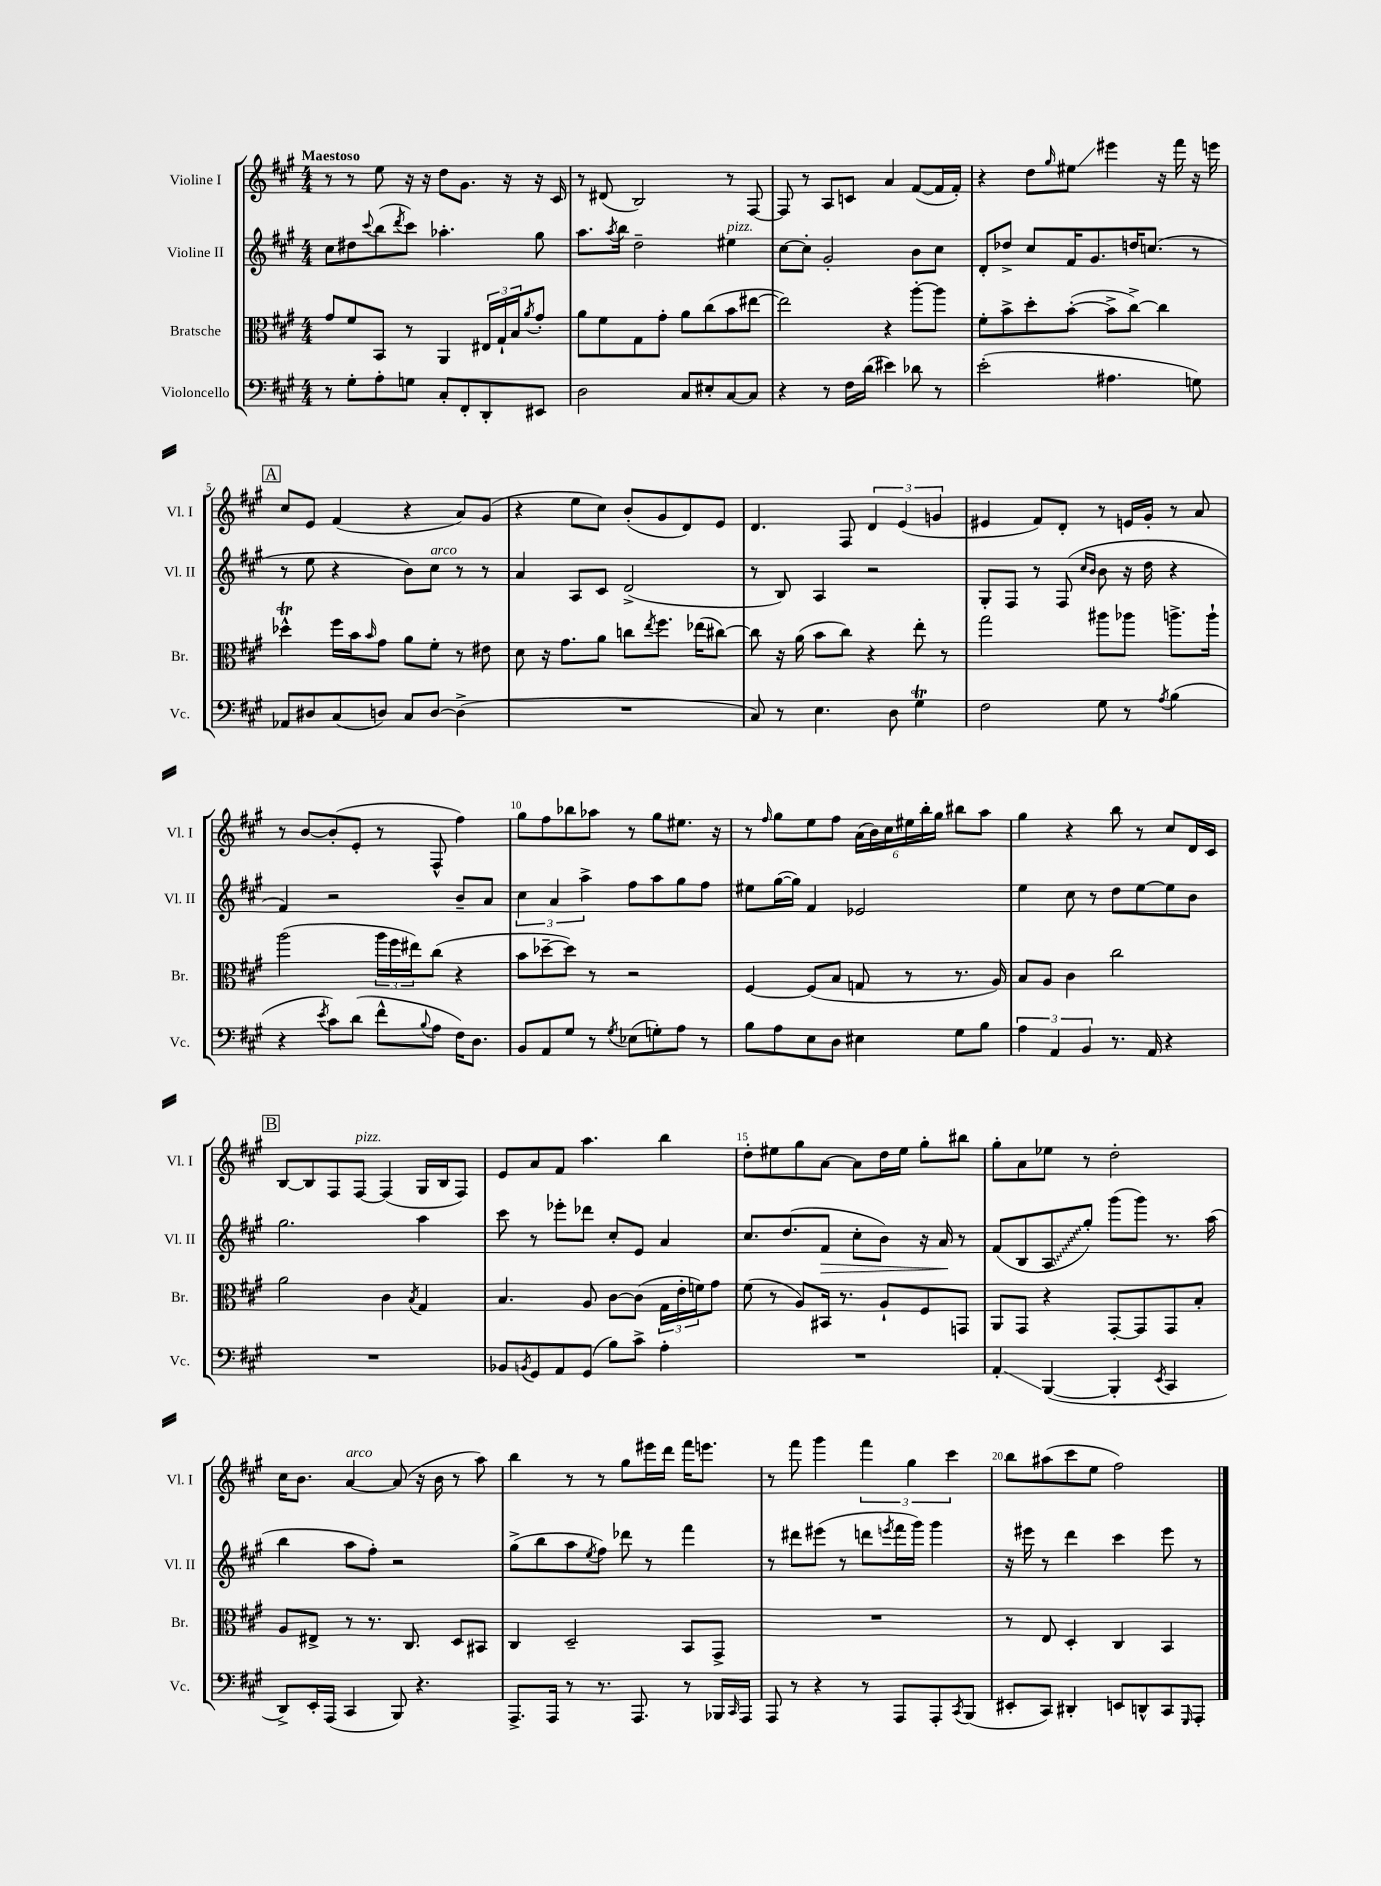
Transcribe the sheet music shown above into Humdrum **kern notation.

**kern	**kern	**kern	**kern
*staff4	*staff3	*staff2	*staff1
*clefF4	*clefC3	*clefG2	*clefG2
*k[f#c#g#]	*k[f#c#g#]	*k[f#c#g#]	*k[f#c#g#]
*M4/4	*M4/4	*M4/4	*M4/4
8r	8g#	8cc#	8r
8G#'	8f#	8dd#	8r
.	.	8qqccc#	.
8A'	8BB	(8bb	8ee
.	.	8qddd	.
8G	8r	8ccc#)	16r
.	.	.	16r
8C#'	4AA	4.aa-'	8dd
8FF#'	.	.	8.g#
8DD'	24E#	.	.
.	24G#`	.	.
.	.	.	16r
.	24B	.	.
.	8qa	.	.
8EE#	8g#'	8gg#	16r
.	.	.	16c#
=	=	=	=
2D	8a	8.aa	8r
.	8f#	.	(8d#
.	.	8qaa	.
.	.	16bb	.
.	8G#	2dd~	2B)
.	8g#'	.	.
8C#	8a	.	.
8E#'	(8cc#	.	.
[8C#	8b	4ee#	8r
8C#]	[8ee#	.	[8F#
=	=	=	=
4r	2ee#])	[8cc#	8F#]
.	.	8cc#']	8r
8r	.	2g#'	8A
16F#	.	.	8c
(16d	.	.	.
4e#)	4r	.	4a
8d-	[8aa'	8b	([8f#
8r	8aa]	8cc#	16f#]
.	.	.	16f#')
=	=	=	=
(2e'	8f#'	8d'	4r
.	8b^	8dd-^	.
.	8dd'	8cc#	8dd
.	.	.	16qqgg#
.	([8b'	16f#	8ee#
.	.	8.g#	.
4.A#	8b^]	.	4eee#
.	[8cc#^)	16dd	.
.	.	(8.cc	.
.	4cc#]	.	16r
.	.	.	16fff#
8G)	.	8r	16r
.	.	.	16eee
=	=	=	=
8AA-	4dd-^^	8r	8cc#
8D#	.	8ee	8e
(8C#	16ff#	4r	(4f#
.	16b	.	.
.	16qqb	.	.
8D)	8g#	.	.
8C#	8a	8b)	4r
[8D	8f#'	8cc#	.
(4D^]	8r	8r	8a)
.	8e#	8r	(8g#
=	=	=	=
1r	8d	4a	4r
.	16r	.	.
.	8.g#	.	.
.	.	8A	8ee
.	8a	8c#	8cc#)
.	8cc	(2d^	(8b'
.	8qee	.	.
.	8.ff#	.	8g#
.	.	.	8d)
.	(16ee-	.	.
.	[8cc#)	.	8e
=	=	=	=
8C#)	8cc#]	8r	4.d
8r	16r	8B)	.
.	(16a	.	.
4.E	8b	4A	.
.	8cc#)	.	8F#
.	4r	2r	6d
8D	.	.	.
.	.	.	(6e
4G#	8ee'	.	.
.	.	.	6g
.	8r	.	.
=	=	=	=
2F#	2gg#	8G#'	4e#
.	.	8F#	.
.	.	8r	8f#)
.	.	(8F#	8d'
.	.	16qqcc#	.
.	.	16qqb	.
8G#	8aa#	8b	8r
8r	8aa-	16r	16e
.	.	16dd	16g#'
8qA	.	.	.
(4B	8.aa^	4r	8r
.	.	.	8a
.	16aa`	.	.
=	=	=	=
4r	(2aa	4f#)	8r
.	.	.	[8b
8qe	.	.	.
8c#)	.	2r	(8b']
(8d	.	.	8e'
8f#^^	24aa	.	8r
.	24ff#	.	.
.	24ee#)	.	.
8qqB	.	.	.
8A	(8cc#	.	8F#^^
16F#)	4r	8b~	4ff#)
8.D	.	.	.
.	.	8a	.
=	=	=	=
8BB	8b	6cc#	8gg#
8AA	[8dd-~	.	8ff#
.	.	6a	.
8G#	8dd-])	.	8bb-
.	.	6aa^	.
8r	8r	.	8aa-
8qG#	.	.	.
(8E-	2r	8ff#	8r
8G')	.	8aa	8gg#
8A	.	8gg#	8.ee#
8r	.	8ff#	.
.	.	.	16r
=	=	=	=
8B	[4F#	8ee#	8r
.	.	.	16qqff#
8A	.	([16gg#	8gg#
.	.	16gg#])	.
8E	(8F#]	4f#	8ee
8D	8B	.	8ff#
4E#	8G	2e-	(24a
.	.	.	24b)
.	.	.	24cc#
.	8r	.	24ee#
.	.	.	24bb'
.	.	.	24gg#
8G#	8.r	.	8bb#
8B	.	.	8aa
.	16A)	.	.
=	=	=	=
6A	8B	4ee	4gg#
.	8A	.	.
6AA	.	.	.
.	4c#	8cc#	4r
6BB	.	.	.
.	.	8r	.
8.r	2cc#	8dd	8bb
.	.	[8ee	8r
16AA	.	.	.
4r	.	8ee]	8cc#
.	.	8b	16d
.	.	.	16c#
=	=	=	=
1r	2a	2.gg#	[8B
.	.	.	8B]
.	.	.	8F#
.	.	.	[8F#
.	4c#	.	(4F#]
.	8qB	.	.
.	4G#	4aa	16G#
.	.	.	16B
.	.	.	8F#)
=	=	=	=
8BB-	4.B	8ccc#	8e
8qBB	.	.	.
8GG#	.	8r	8a
8AA	.	8eee-'	8f#
(8GG#	8A	8ddd-	4.aa
8B)	[8c#	8cc#'	.
8c#^	(8c#]	8e	.
4A'	24G#	4a	4bb
.	24e'	.	.
.	24f)	.	.
.	8g#	.	.
=	=	=	=
1r	(8f#	8.cc#	8dd'
.	8r	.	8ee#
.	.	(8.dd	.
.	8A)	.	8gg#
.	16BB#	8f#	[8a
.	8.r	.	.
.	.	8cc#'	8a]
.	8A`	8b)	16dd
.	.	.	16ee#
.	8F#	16r	8gg#'
.	.	16a	.
.	8GG	8r	8bb#
=	=	=	=
4AA'	8AA	(8f#	8gg#'
.	8GG#	8B	8a
([4BBB	4r	8A	8ee-
.	.	8gg#')	8r
4BBB']	[8GG#'	(8ggg#	2dd'
.	8GG#]	8ggg#)	.
8qEE	.	.	.
4CC#	8GG#	8.r	.
.	8B'	.	.
.	.	(16aa	.
=	=	=	=
8DD^)	8A	4bb	16cc#
.	.	.	8.b
16EE'	8E#^	.	.
(16AAA	.	.	.
4CC#	8r	8aa	[4a
.	8.r	8ff#')	.
8BBB)	.	2r	(8a]
.	8.C#	.	.
4.r	.	.	16r
.	.	.	16b
.	8D	.	8r
.	8BB#	.	8aa)
=	=	=	=
8.AAA^	4C#	(8gg#^	4bb
.	.	8bb	.
16AAA	.	.	.
8r	2D~	8aa	8r
.	.	8qee	.
8.r	.	8ff#)	8r
.	.	8ddd-	8gg#
8.AAA	.	.	.
.	.	8r	16eee#
.	.	.	16ddd
8r	8BB	4fff#	16fff#
.	.	.	8.eee
16BBB-	8GG#^	.	.
16qqCC#	.	.	.
16AAA	.	.	.
=	=	=	=
8AAA	1r	8r	8r
8r	.	8ddd#	8fff#
4r	.	(8eee#	4ggg#
.	.	8r	.
8r	.	8ddd	6fff#
.	.	8qeee	.
8AAA	.	16fff#	.
.	.	.	6gg#
.	.	16ggg#)	.
8AAA'	.	4ggg#	.
.	.	.	6ccc#
8qCC#	.	.	.
(8BBB	.	.	.
=	=	=	=
8EE#'	8r	16r	8bb
.	.	16eee#	.
8CC#)	8E	8r	(8aa#
4DD#'	4D'	4ddd	8ccc#
.	.	.	8ee
8EE	4C#	4ccc#	2ff#)
8DD^^	.	.	.
8CC#	4BB	8eee#	.
16qqGGG#	.	.	.
8AAA'	.	8r	.
==	==	==	==
*-	*-	*-	*-
